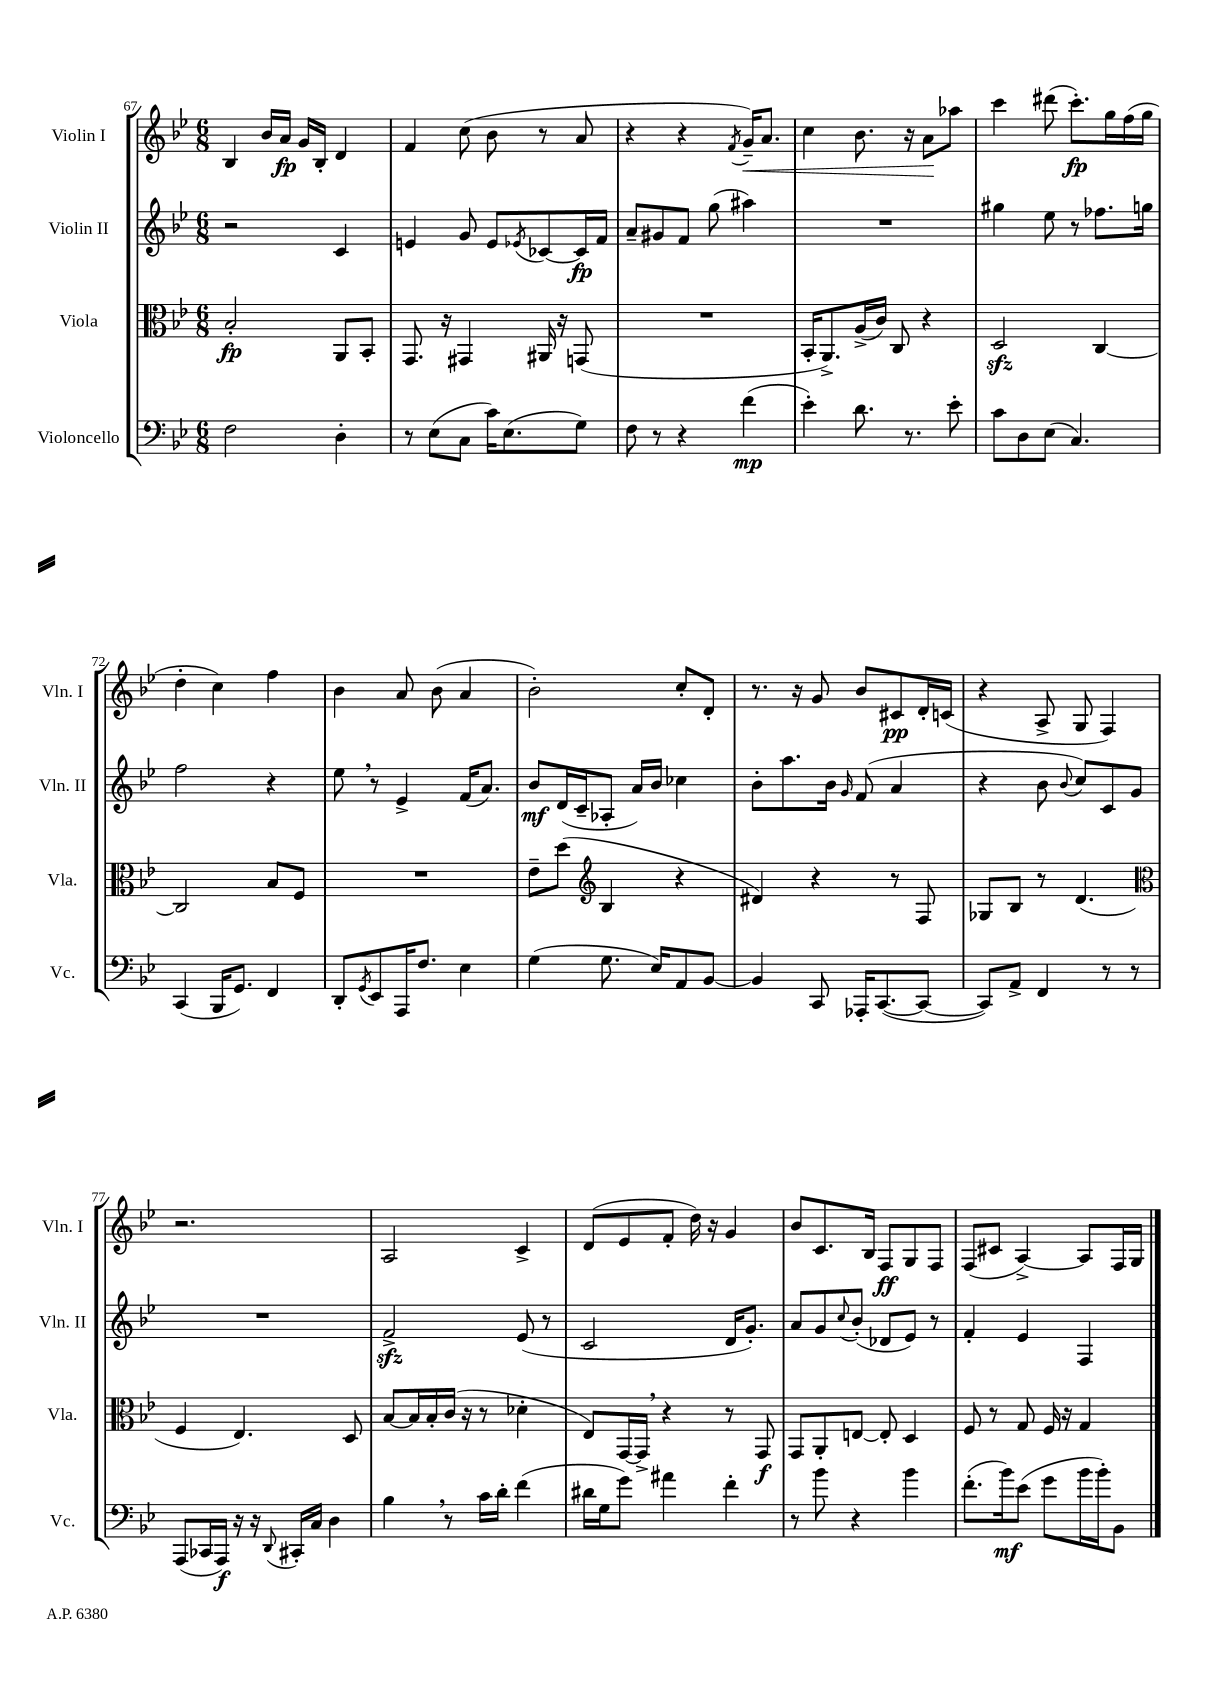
<<
\new StaffGroup <<
\new Staff = "s0" \with { instrumentName = "Violin I" shortInstrumentName = "Vln. I" } {
    \clef treble \key bes \major \numericTimeSignature \time 6/8
    bes4 bes'16 a'16\fp g'16 bes16-. d'4 |
    f'4 c''8( bes'8 r8 a'8 |
    r4 r4 \acciaccatura { f'8 } g'16--\<) a'8. |
    c''4 bes'8. r16 a'8\! aes''8 |
    c'''4 dis'''8( c'''8.-.\fp) g''16 f''16( g''16 |
    d''4-. c''4) f''4 |
    bes'4 a'8 bes'8( a'4 |
    bes'2-.) c''8-. d'8-. |
    r8. r16 g'8 bes'8 cis'8\pp d'16-. c'16( |
    r4 a8-> g8 f4) |
    r2. |
    a2 c'4-> |
    d'8( ees'8 f'8-. d''16) r16 g'4 |
    bes'8 c'8. bes16 f8\ff g8 f8 |
    f8( cis'8 a4~->) a8 f16 g16 \bar "|." |
}
\new Staff = "s1" \with { instrumentName = "Violin II" shortInstrumentName = "Vln. II" } {
    \clef treble \key bes \major \numericTimeSignature \time 6/8
    r2 c'4 |
    e'4 g'8 e'8 \acciaccatura { ees'8 } ces'8~ ces'16\fp f'16 |
    a'8-- gis'8 f'8 g''8( ais''4) |
    R2. |
    gis''4 ees''8 r8 fes''8. g''16 |
    f''2 r4 |
    ees''8 \breathe r8 ees'4-> f'16( a'8.) |
    bes'8\mf d'16( c'16-- aes8-. a'16) bes'16 ces''4 |
    bes'8-. a''8. bes'16 \grace { g'16 } f'8( a'4 |
    r4 bes'8 \appoggiatura { bes'8 } c''8) c'8 g'8 |
    R2. |
    f'2->\sfz ees'8( r8 |
    c'2 d'16 g'8.-.) |
    a'8 g'8 \appoggiatura { c''8 } bes'8-.( des'8 ees'8) r8 |
    f'4-. ees'4 f4 \bar "|." |
}
\new Staff = "s2" \with { instrumentName = "Viola" shortInstrumentName = "Vla." } {
    \clef alto \key bes \major \numericTimeSignature \time 6/8
    bes2-.\fp a,8 bes,8-. |
    g,8. r16 gis,4 ais,16 r16 g,8( |
    R2. |
    bes,16-. a,8.->) a16->( c'16) c8 r4 |
    d2\sfz c4~ |
    c2 bes8 f8 |
    R2. |
    ees'8-- d''8( \clef treble bes4 r4 |
    dis'4) r4 r8 f8 |
    ges8 bes8 r8 d'4.( |
    \clef alto f4 ees4.) d8 |
    bes8~ bes16 bes16-. c'16( r16 r8 des'4-. |
    ees8) g,16~ g,16-> \breathe r4 r8 g,8\f |
    g,8 a,8-. e8~ e8-. d4 |
    f8 r8 g8 f16 r16 g4 \bar "|." |
}
\new Staff = "s3" \with { instrumentName = "Violoncello" shortInstrumentName = "Vc." } {
    \clef bass \key bes \major \numericTimeSignature \time 6/8
    f2 d4-. |
    r8 ees8( c8 c'16) ees8.( g8) |
    f8 r8 r4 f'4\mp( |
    ees'4-.) d'8. r8. ees'8-. |
    c'8 d8 ees8( c4.) |
    c,4( bes,,16 g,8.) f,4 |
    d,8-. \acciaccatura { g,8 } ees,8 a,,16 f8. ees4 |
    g4( g8. ees16) a,8 bes,8~ |
    bes,4 c,8 aes,,16-. c,8.~( c,8~ |
    c,8) a,8-> f,4 r8 r8 |
    a,,8( ces,16 a,,16\f) r16 r16 \appoggiatura { d,8 } cis,16-. c16 d4 |
    bes4 \breathe r8 c'16 d'16-. f'4( |
    dis'16 g16 g'8) ais'4 f'4-. |
    r8 bes'8 r4 bes'4 |
    f'8.-.( bes'16\mf) ees'8( g'8 bes'16 bes'16-.) bes,8 \bar "|." |
}
>>
>>
\layout { \context { \Score currentBarNumber = #67 } }
